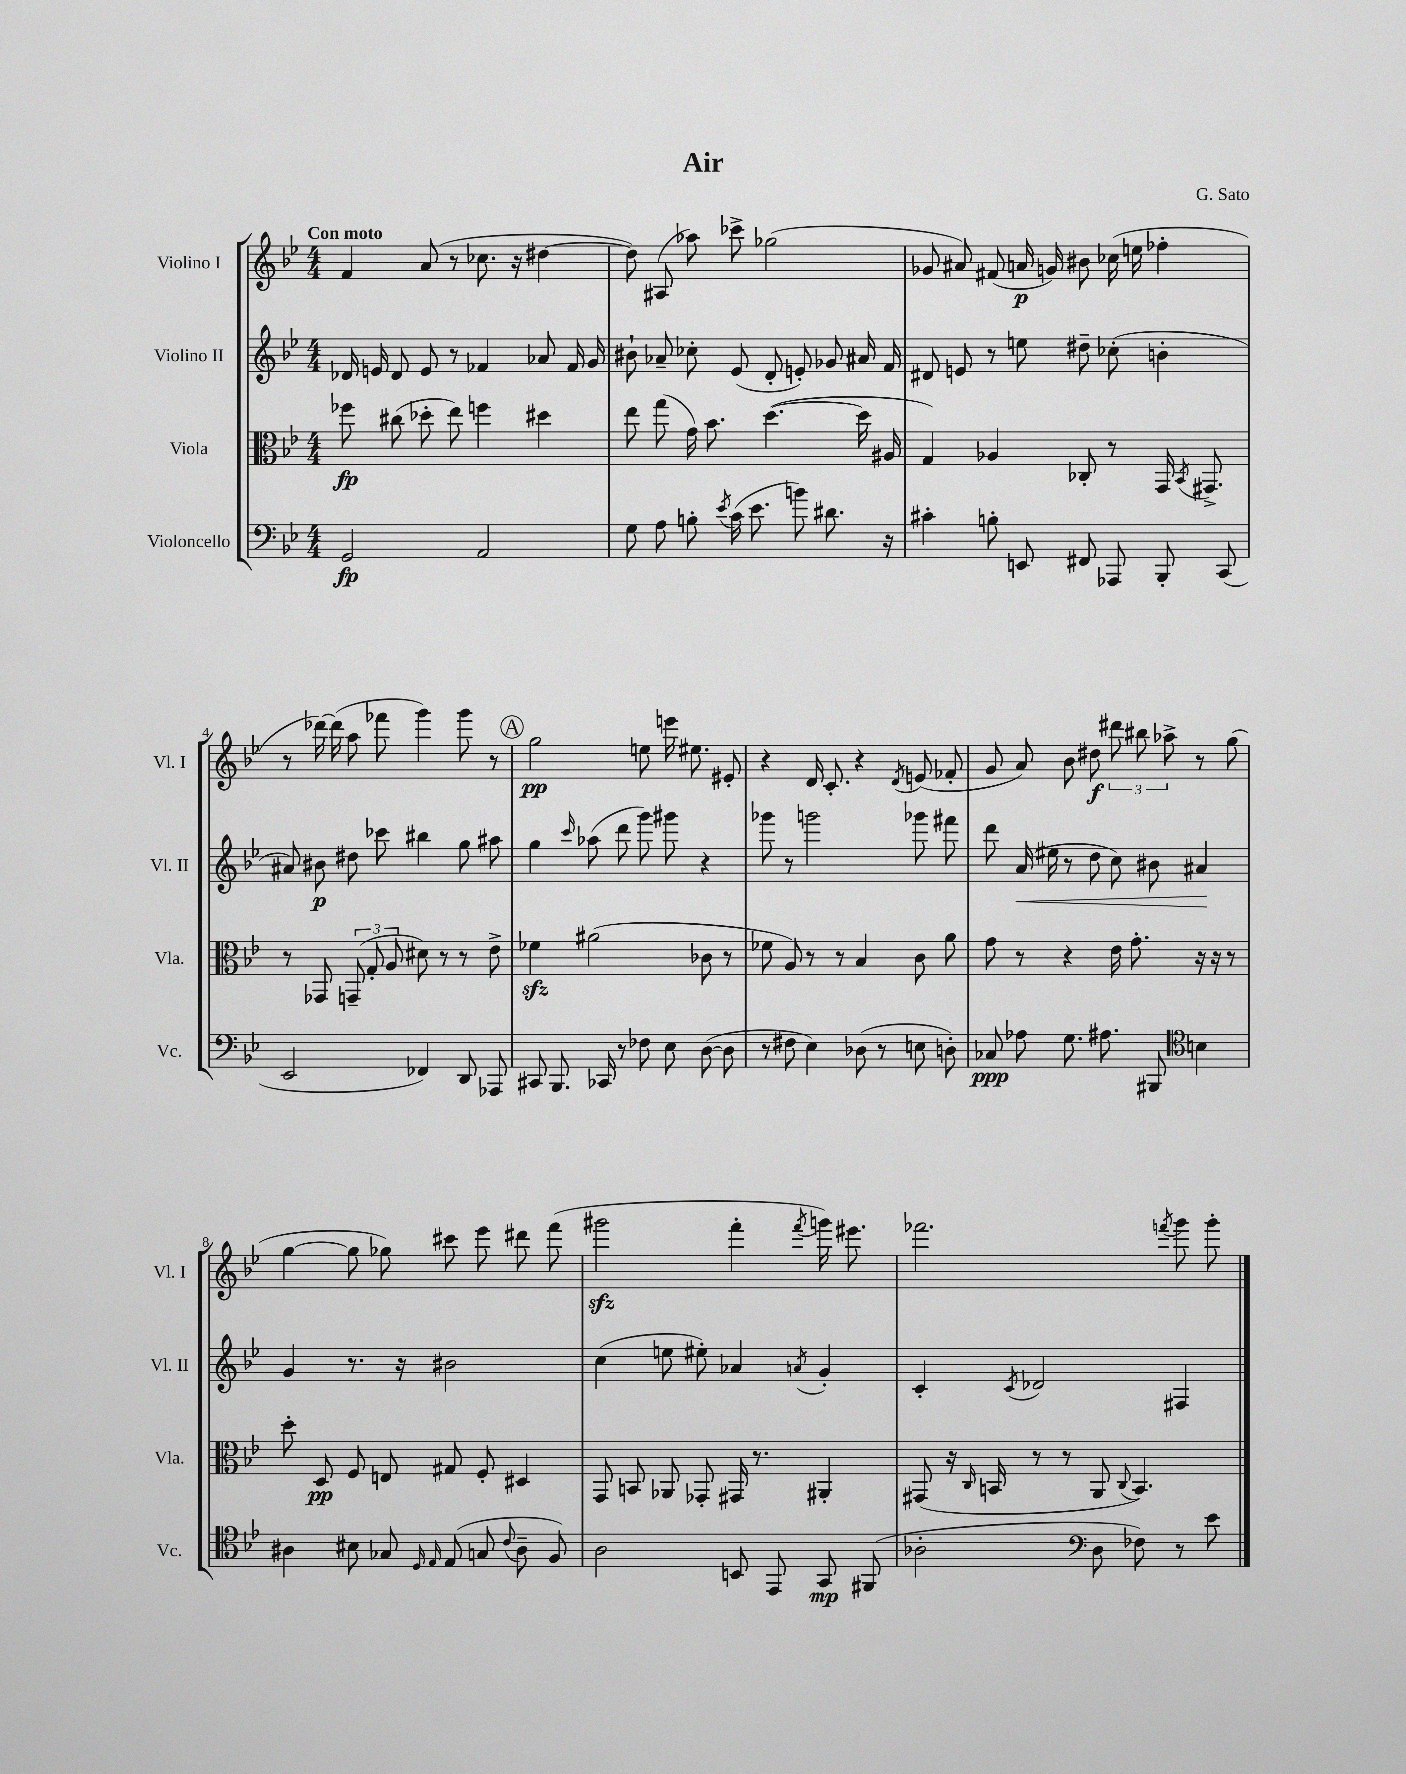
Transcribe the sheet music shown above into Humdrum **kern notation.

**kern	**kern	**kern	**kern
*staff4	*staff3	*staff2	*staff1
*clefF4	*clefC3	*clefG2	*clefG2
*k[b-e-]	*k[b-e-]	*k[b-e-]	*k[b-e-]
*M4/4	*M4/4	*M4/4	*M4/4
2GG	8ff-	16d-	4f
.	.	16e	.
.	(8cc#	8d-	.
.	8dd-'	8e	(8a
.	8ee-)	8r	8r
2AA	4ff	4f-	8.cc-
.	.	.	16r
.	4dd#	8a-	[4dd#
.	.	16f-	.
.	.	16g	.
=	=	=	=
8G	8ee-	8b#`	8dd#])
8A	(8gg	8a-~	(8A#
8B'	16g)	8cc-'	8aa-)
.	8.b-	.	.
8qe-	.	.	.
(16c	.	(8e-	8ccc-^
8.e-	.	.	.
.	([4.dd	8d'	(2gg-
8b)	.	8e')	.
8.d#	.	8g-	.
.	16dd]	16a#	.
16r	16A#	16f	.
=	=	=	=
4c#'	4G)	8d#	8g-
.	.	8e	8a#)
8B'	4A-	8r	(8f#
8EE	.	8ee	16a
.	.	.	16g)
8FF#	8C-'	8dd#~	8b#
8AAA-	8r	(8cc-'	(16cc-
.	.	.	16ee
8BBB-'	16GG	4b'	4ff-'
.	8qBB-	.	.
.	8.GG#^	.	.
(8CC	.	.	.
=	=	=	=
2EE-	8r	8a#)	8r
.	8GG-	8b#	[16ddd-)
.	.	.	(16ddd-]
.	(12GG~	8dd#	8aa
.	12G'	.	.
.	.	8ccc-	8fff-
.	12A	.	.
4FF-)	8d#)	4bb#	4ggg)
.	8r	.	.
8DD	8r	8gg	8ggg
8AAA-	8e-^	8aa#	8r
=	=	=	=
8CC#	4f-	4gg	2gg
8.BBB-	.	.	.
.	.	16qqccc	.
.	(2a#	(8aa-	.
16CC-	.	.	.
8r	.	8ddd	.
8F-	.	8ggg)	8ee
8E-	.	8ggg#	16eee
.	.	.	8.ee#
([8D	8c-	4r	.
8D]	8r	.	8e#'
=	=	=	=
8r	8f-	8ggg-	4r
8F#	8A)	8r	.
4E-)	8r	2ggg	16d
.	.	.	8.c'
.	8r	.	.
(8D-	4B-	.	4r
8r	.	.	.
.	.	.	8qd
8E	8c	8ggg-	(8e
8D')	8a	8fff#	8f-'
=	=	=	=
8C-	8g	8ddd	8g
8A-	8r	(16a	8a)
.	.	16ee#	.
8.G	4r	8r	8b-
.	.	8dd	8dd#
8.A#	.	.	.
.	16e-	8cc)	12ddd#
.	8.g'	.	.
.	.	.	12bb#
8BBB#	.	8b#	.
.	.	.	12aa-^
*clefC4	*	*	*
4B	16r	4a#	8r
.	16r	.	.
.	8r	.	(8gg
=	=	=	=
4A#	8dd'	4g	[4gg
.	8D	.	.
8B#	8F	8.r	8gg]
8G-	8E	.	8gg-)
.	.	16r	.
16qqD	.	.	.
16qqE-	.	.	.
(8E-	8G#	2b#	8ccc#
8G	8F'	.	8eee-
8qqc	.	.	.
8A#~	4D#	.	8ddd#
8F)	.	.	(8fff
=	=	=	=
2A	8GG	(4cc	2ggg#
.	8BB	.	.
.	8AA-	8ee	.
.	8GG-'	8ee#')	.
8BB	16GG#	4a-	4fff'
.	8.r	.	.
8EE-	.	.	.
.	.	8qa	8qfff
8GG	4AA#'	4g'	16ggg)
.	.	.	8.eee#
(8FF#	.	.	.
=	=	=	=
2A-'	(8GG#	4c'	2.fff-
.	16r	.	.
.	16qqC	.	.
.	16BB	.	.
.	.	8qc	.
.	8r	2d-	.
.	8r	.	.
*clefF4	*	*	*
8D	8AA	.	.
.	8qqC	.	.
8F-)	4.BB)	.	.
.	.	.	8qfff
8r	.	4F#	8ggg
8e-	.	.	8ggg'
==	==	==	==
*-	*-	*-	*-
